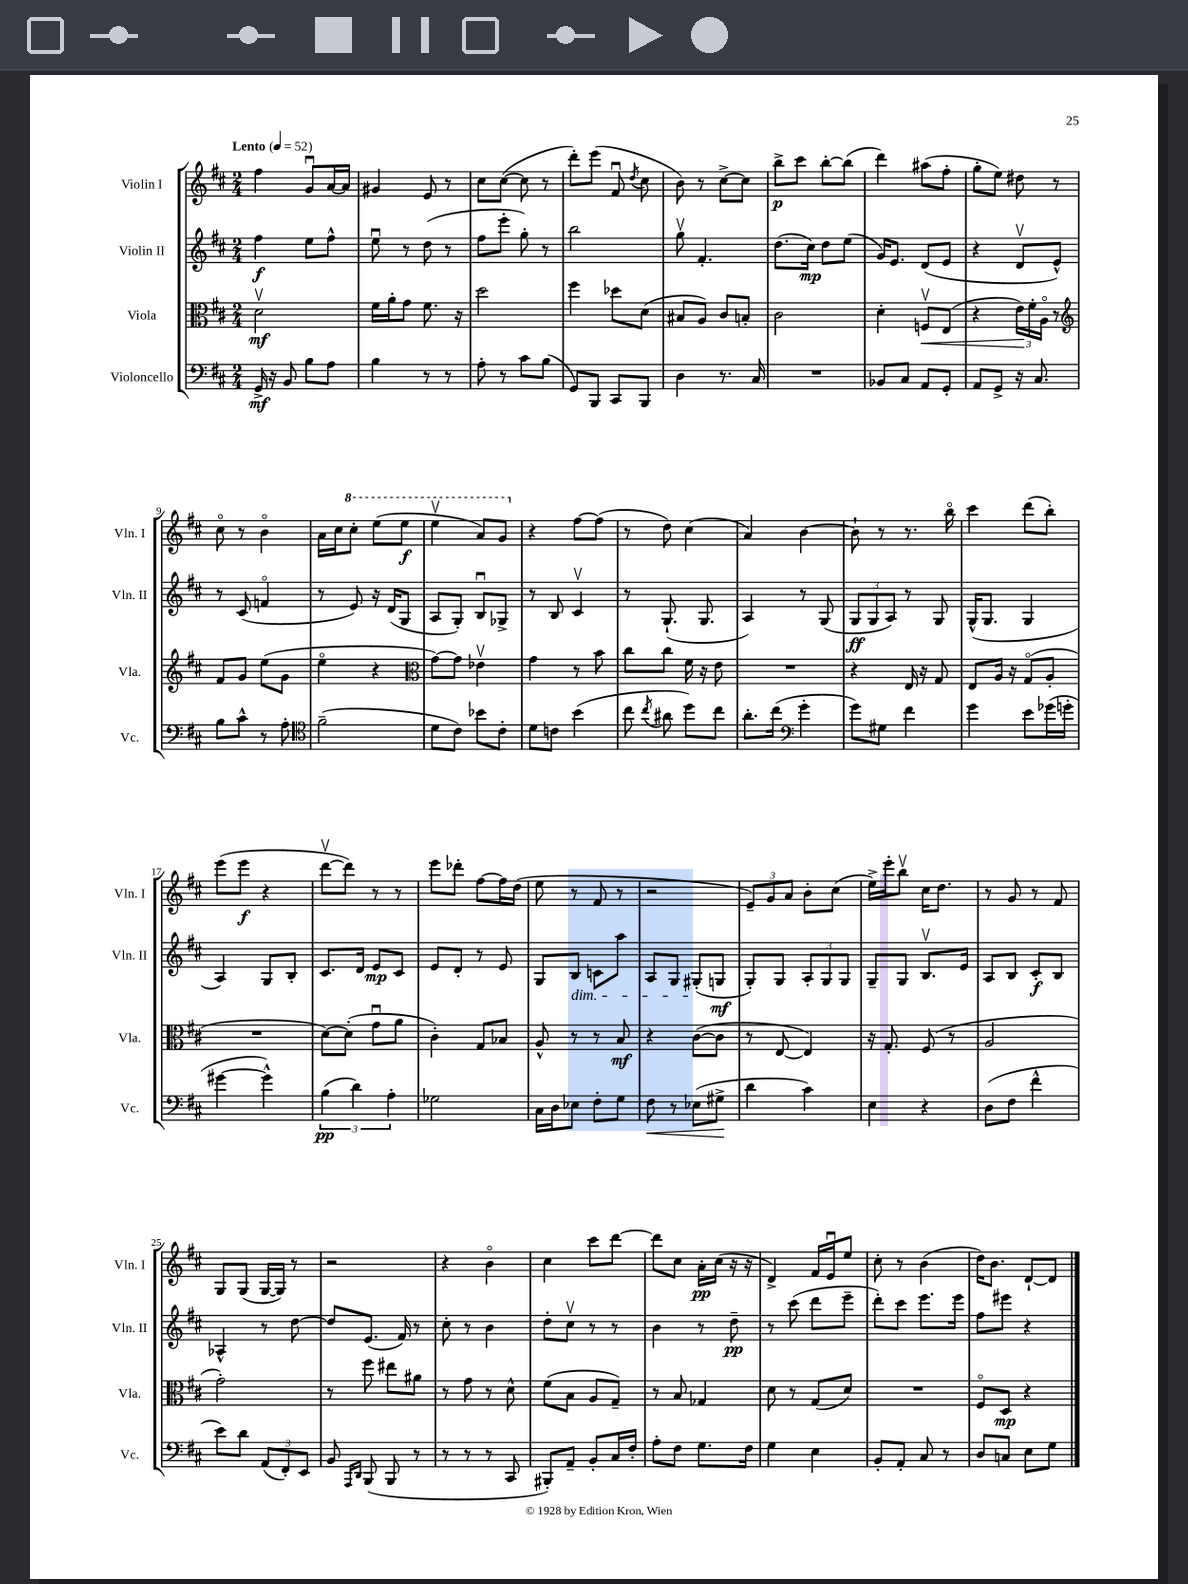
<<
\new StaffGroup <<
\new Staff = "s0" \with { instrumentName = "Violin I" shortInstrumentName = "Vln. I" } {
    \clef treble \key d \major \numericTimeSignature \time 2/4 \tempo "Lento" 4 = 52
    \autoBeamOff fis''4 g'8[\downbow a'16~ a'16] |
    gis'4 e'8 r8 |
    cis''8[ cis''8]~( cis''8 r8 |
    d'''8[-.) e'''8]( fis'8\downbow \acciaccatura { d''8 } cis''8 |
    b'8) r8 cis''8[~-> cis''8] |
    b''8[->\p cis'''8] b''8[~-. b''8]( |
    d'''4) ais''8[( fis''8]-. |
    g''8[-. e''8]) dis''8 r8 |
    cis''8\flageolet r8 b'4\flageolet |
    a'16[ cis''16 \ottava #1 cis'''8]-. e'''8[( e'''8]\f |
    e'''4\upbow a''8[) g''8] \ottava #0 |
    r4 fis''8[~ fis''8]( |
    r8 d''8) cis''4( |
    a'4) b'4~ |
    b'8-! r8 r8. b''16\flageolet |
    cis'''4 d'''8[( b''8]-.) |
    e'''8[( e'''8]\f r4 |
    d'''8[~\upbow d'''8]) r8 r8 |
    e'''8[ des'''8]-. fis''8[~ fis''16 d''16]( |
    e''8 r8 fis'8 r8 |
    r2 |
    \tuplet 3/2 { e'8[--) g'8 a'8] } b'8[-. cis''8]( |
    e''16[->) e'''16-. b''8]\upbow cis''16[ d''8.] |
    r8 g'8 r8 fis'8 |
    g8[ g8]( g16[~ g16]) r8 |
    r2 |
    r4 b'4\flageolet |
    cis''4 cis'''8[ d'''8]~ |
    d'''8[ cis''8] a'16[-.\pp cis''16]( r16 r16 |
    d'4->) fis'16[ e'16\downbow e''8] |
    cis''8-. r8 b'4( |
    d''16[) b'8.] d'8[~-! d'8] \bar "|." |
}
\new Staff = "s1" \with { instrumentName = "Violin II" shortInstrumentName = "Vln. II" } {
    \clef treble \key d \major \numericTimeSignature \time 2/4
    \autoBeamOff fis''4\f e''8[ fis''8]-^ |
    e''8\downbow r8 d''8( r8 |
    fis''8[ e'''8]-. g''8-.) r8 |
    b''2 |
    g''8\upbow fis'4.-. |
    d''8.[( cis''16]\mp) d''8[ e''8]( |
    g'16[) e'8.] d'8[( e'8] |
    r4 d'8[\upbow e'8]-^) |
    r8 cis'8( f'4\flageolet |
    r8 e'8) r16 d'16[( g8] |
    a8[ g8]-.) b8[\downbow ges8]-> |
    r8 b8 cis'4\upbow |
    r8 g8.-!( g8. |
    a4) r8 g8( |
    \tuplet 3/2 { g8[\ff g8 a8]) } r8 g8 |
    g16[-^( g8.] g4 |
    a4) g8[ b8]-. |
    cis'8.[ d'16] e'8[\mp cis'8] |
    e'8[ d'8]-. r8 e'8 |
    g8[ b8]\dim c'8[ a''8] |
    a8[ g8] gis8[-.\!( g8]\mf |
    g8[-.) g8] \tuplet 3/2 { a8[-. g8 g8] } |
    g8[-- g8] b8.[\upbow e'16] |
    a8[ b8] cis'8[-.\f b8] |
    aes4-^ r8 d''8~ |
    d''8[ e'8.]( fis'16) r8 |
    cis''8-. r8 b'4 |
    d''8[-. cis''8]\upbow r8 r8 |
    b'4 r8 d''8--\pp |
    r8 cis'''8( d'''8[ e'''8]-- |
    d'''8[-.) cis'''8] e'''8.[ e'''16] |
    fis''8[ eis'''8] r4 \bar "|." |
}
\new Staff = "s2" \with { instrumentName = "Viola" shortInstrumentName = "Vla." } {
    \clef alto \key d \major \numericTimeSignature \time 2/4
    \autoBeamOff d'2\upbow\mf |
    fis'16[ a'16-. g'8] fis'8. r16 |
    d''2 |
    fis''4 des''8[ d'8]( |
    bis8[ a8]) cis'8[ b8]-. |
    cis'2 |
    d'4-. f8[\upbow\< e8]( |
    r4 \tuplet 3/2 { e'16[\!) fis'16-. a16]\flageolet } r8 |
    \clef treble fis'8[ g'8] e''8[( g'8] |
    e''4\flageolet r4 |
    \clef alto g'8[~) g'8] ees'4\upbow |
    g'4 r8 b'8 |
    cis''8[ cis''8] fis'16 r16 e'8 |
    R2 |
    r4 e16 r16 g8 |
    e8[ a16] r16 g8[\flageolet( a8]-. |
    R2 |
    d'8[~) d'8]-.( g'8[\downbow a'8] |
    cis'4-.) g8[ bes8] |
    a8-^ r8 r8 b8\mf |
    r4 cis'8[~( cis'8] |
    r8 e8~ e4) |
    r16 g8.-. fis8( r8 |
    a2 |
    g'2-.) |
    r8 fis''8 eis''8[ ais'8] |
    r8 g'8 r8 d'8-^ |
    fis'8[( b8] a8[ g8]--) |
    r8 b8 ges4 |
    d'8 r8 g8[( d'8]) |
    R2 |
    fis8[\flageolet d8]\mp r4 \bar "|." |
}
\new Staff = "s3" \with { instrumentName = "Violoncello" shortInstrumentName = "Vc." } {
    \clef bass \key d \major \numericTimeSignature \time 2/4
    \autoBeamOff g,16->\mf r16 b,8 b8[ a8] |
    b4 r8 r8 |
    a8-. r8 cis'8[ b8]( |
    g,8[) b,,8] cis,8[ b,,8] |
    d4 r8. cis16 |
    R2 |
    bes,8[ cis8] a,8[ g,8]-. |
    a,8[ g,8]-> r16 cis8. |
    b8[ cis'8]-^ r8 a8-. |
    \clef tenor fis'2--( |
    d'8[ cis'8]) bes'8[ cis'8]-. |
    d'8[ c'8] b'4( |
    cis''8 \acciaccatura { cis''8 } ais'8 d''8[) cis''8] |
    a'8.[-. cis''16]( \clef bass g'4-. |
    g'8[) gis8] fis'4 |
    g'4 e'8[ ges'16( g'16]-. |
    gis'4~ gis'4-^) |
    \tuplet 3/2 { b4\pp( d'4) a4-. } |
    ges2 |
    cis16[ d16 ees8] fis8[-. g8] |
    fis8\< r8 ees8[( gis8]->\! |
    d'4 cis'4) |
    e4 r4 |
    d8[( fis8] fis'4-^ |
    e'8[) d'8] \tuplet 3/2 { a,8[( fis,8-.) e,8] } |
    b,8 \grace { a,,16[ d,16] } b,,8( b,,8 r8 |
    r8 r8 r8 cis,8 |
    bis,,8[-.) a,8]-- b,8[-. cis16 fis16]-. |
    a8[-. fis8] g8.[ fis16] |
    g4 e4 |
    b,8[-. a,8]-. cis8 r8 |
    d8[ c8] e8[ g8] \bar "|." |
}
>>
>>
